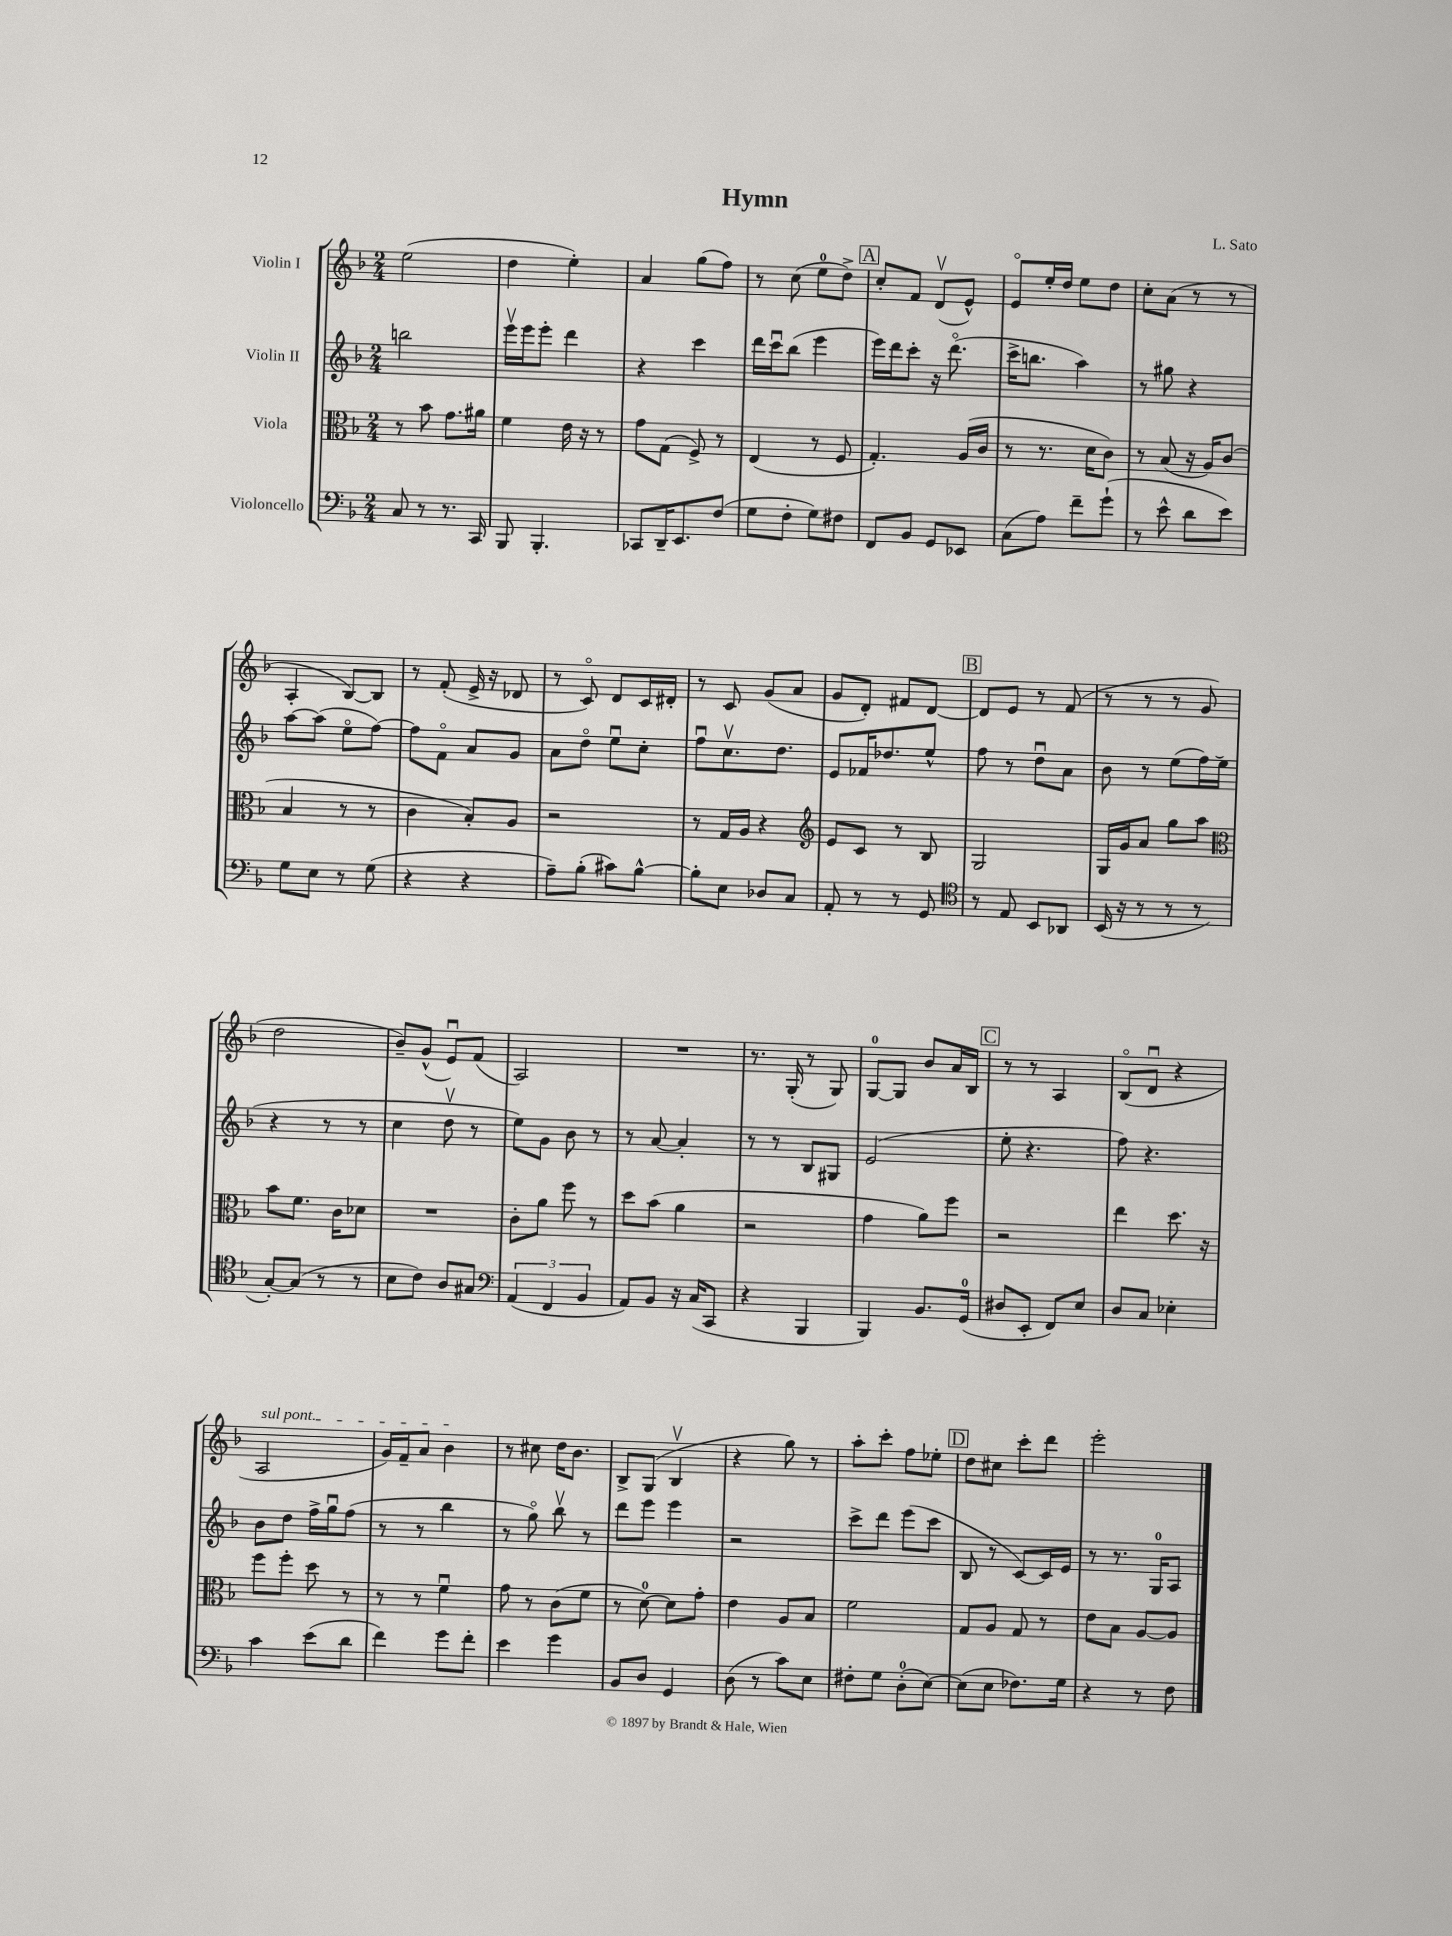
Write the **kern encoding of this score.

**kern	**kern	**kern	**kern
*part4	*part3	*part2	*part1
*staff4	*staff3	*staff2	*staff1
*I"Violoncello	*I"Viola	*I"Violin II	*I"Violin I
*clefF4	*clefC3	*clefG2	*clefG2
*k[b-]	*k[b-]	*k[b-]	*k[b-]
*M2/4	*M2/4	*M2/4	*M2/4
=1	=1	=1	=1
8C/	8r	2bbn\	(2ee\
8r	8b-\	.	.
8.r	8.g\L	.	.
16CC/	16a#X\Jk	.	.
=2	=2	=2	=2
8BBB-/	4f\	16eeev\LL	4dd\
.	.	16eee\J	.
4.BBB-'/	.	8eee'\J	.
.	16e\	4ddd\	4ee'\)
.	16r	.	.
.	8r	.	.
=3	=3	=3	=3
8CC-X/L	8g\L	4r	4a/
16DD~/K	(8G\J	.	.
8.EE/	.	.	.
.	8F^/)	4ccc\	(8gg\L
(8F/J	8r	.	8ff\J)
=4	=4	=4	=4
8G\L	(4E/	16ddd\LL	8r
.	.	16cccu\J	.
8F'\J	.	(8bb-\J	(8cc\
8G\L)	8r	4eee\	8ee\L
8F#X\J	8F/	.	8dd^\J)
!!LO:REH:place=s1:t=A
=5	=5	=5	=5
8FF/L	4.G'/)	16eee\LL)	8cc'/L
.	.	16ddd\J	.
8BB-/J	.	8ccc'\J	8f/J
8GG/L	.	16r	(8dv/L
.	.	(8.ddd\	.
8EE-X/J	(16A/LL	.	8e^^/J)
.	16c/JJ	.	.
=6	=6	=6	=6
(8C\L	8r	16ccc^\KL	8e/L
.	.	8.bbn\J	.
8A\J)	8.r	.	16ee'/L
.	.	.	16dd/JJ
8f~\L	.	4aa\)	8ee\L
.	16d\KL	.	.
(8g`\J	8c\J)	.	8dd\J
=7	=7	=7	=7
8r	8r	8r	8cc'\L
8e^^\	(8B-/	8gg#X\	(8a\J
8d\L	16r	4r	8r
.	16A/KL)	.	.
8e\J)	(8c/J	.	8r
!!LO:LB:g=z
=8	=8	=8	=8
8G\L	4B-/	[8aa\L	4A'/
8E\J	.	(8aa\J]	.
8r	8r	8ee\L	[8B-/L)
(8G\	8r	[8ff\J)	8B-/J]
=9	=9	=9	=9
4r	4c\	8ff\L]	8r
.	.	8f\J	(8f'/
4r	8B-'/L)	8a/L	16e^/
.	.	.	16r
.	8A/J	8g/J	8d-X/
=10	=10	=10	=10
8A~\L)	2r	8a\L	8r
(8B-'\J	.	8dd\J	8c/)
8c#X\L)	.	8eeu\L	8d/L
[8B-^^\J	.	8cc'\J	16c/L
.	.	.	16d#X'/JJ
=11	=11	=11	=11
8B-'\L]	8r	8ffu\L	8r
8E\J	16G/LL	8.ccv\	8c/
.	16A/JJ	.	.
8D-X/L	4r	.	(8g/L
.	.	8.dd\J	.
8C/J	.	.	8a/J
=12	=12	=12	=12
*	*clefG2	*	*
8AA'/	8e/L	8e/L	8g/L
8r	8c/J	16f-X/K	8d'/J)
.	.	8.dd-X/	.
8r	8r	.	8f#X/L
8GG/	8B-/	8ee^^/J	[8d/J
!!LO:REH:place=s1:t=B
=13	=13	=13	=13
*clefC4	*	*	*
8r	2G/	8ff\	8d/L]
8E/	.	8r	8e/J
8BB-/L	.	8ddu\L	8r
8AA-X/J	.	8a\J	(8f/
=14	=14	=14	=14
(16BB-/	16G/LL	8b-\	8r
16r	16g/J	.	.
8r	8a/J	8r	8r
8r	8gg\L	(8ee\L	8r
8r	8aa\J	16ff\L)	8g/
.	.	(16ee\JJ	.
!!LO:LB:g=z
=15	=15	=15	=15
*	*clefC3	*	*
[8G'/L)	8b-\L	4r	2dd\
(8G/J]	8.f\J	.	.
8r	.	8r	.
.	16c\KL	.	.
8r	8d-X\J	8r	.
=16	=16	=16	=16
8B-\L	2r	4cc\	8b-~/L)
8c\J)	.	.	(8g^^/J
8A/L	.	8ddv\	8eu/L)
8G#X/J	.	8r	(8f/J
=17	=17	=17	=17
*clefF4	*	*	*
(6AA/	8c'\L	8ee\L)	2A/)
.	8a\J	8g\J	.
6FF/	.	.	.
.	8ff\	8b-\	.
6BB-/	.	.	.
.	8r	8r	.
=18	=18	=18	=18
8AA/L)	8dd\L	8r	2r
8BB-/J	(8b-\J	[8a/	.
16r	4a\	4a'/]	.
(16C/KL	.	.	.
8CC/J	.	.	.
=19	=19	=19	=19
4r	2r	8r	8.r
.	.	8r	.
.	.	.	(16G'/
4BBB-/	.	8B-/L	8r
.	.	8G#X/J	8G/)
=20	=20	=20	=20
4BBB-/)	4g\	(2e/	[8G/L
.	.	.	8G/J]
8.BB-/L	8a\L)	.	8b-/L
.	8ff\J	.	16a/L
(16GG/Jk	.	.	16B-/JJ
!!LO:REH:place=s1:t=C
=21	=21	=21	=21
8D#X/L	2r	8ee'\	8r
8EE'/J	.	4.r	8r
8FF/L)	.	.	4A/
8E/J	.	.	.
=22	=22	=22	=22
8D/L	4ee\	8ff\)	(8B-/L
8C/J	.	4.r	8du/J
4E-X'\	8.dd\	.	4r
.	16r	.	.
!!LO:LB:g=z
=23	=23	=23	=23
!	!	!	!LO:TX:a:i:t=sul pont.
4c\	8ff\L	8b-\L	2A/
.	8ff'\J	8dd\J	.
(8e\L	8dd\	16ff^\LL	.
.	.	16ggu\J	.
8d\J	8r	(8ff\J	.
=24	=24	=24	=24
4f\)	8r	8r	16g/LL)
.	.	.	16f~/J
.	8r	8r	8a/J
8g\L	4fu\	4bb-\	4b-\
8f'\J	.	.	.
=25	=25	=25	=25
4e\	8g\	8r	8r
.	8r	8gg\)	8cc#X\
4g\	(8c\L	8bb-v\	16dd\KL
.	.	.	8.b-\J
.	8f\J	8r	.
=26	=26	=26	=26
8BB-/L	8r	8ddd\L	8B-^/L
8D/J	[8d\)	8eee\J	(8G/J
4GG/	8d\L]	4eee\	4B-v/
.	8g'\J	.	.
=27	=27	=27	=27
(8D\	4e\	2r	4r
8r	.	.	.
8c\L)	8A/L	.	8gg\)
8E\J	8B-/J	.	8r
=28	=28	=28	=28
8F#X'\L	2f\	8ccc^\L	8aa'\L
8G\J	.	8ddd\J	8ccc'\J
(8D'\L	.	(8eee\L	8ff\L
[8E\J)	.	8ccc\J	8ee-X'\J
!!LO:REH:place=s1:t=D
=29	=29	=29	=29
(8E\L]	8G/L	8B-/	8dd\L
8E\J	8A/J	8r	8cc#X\J
8.F-X\L)	8G/	[8c/L)	8ccc'\L
.	8r	16c/L]	8ddd\J
16G\Jk	.	16e/JJ	.
=30	=30	=30	=30
4r	8e\L	8r	2eee'\
.	8B-\J	8.r	.
8r	[8A/L	.	.
.	.	16G/KL	.
8F\	8A/J]	8A/J	.
==	==	==	==
*-	*-	*-	*-
